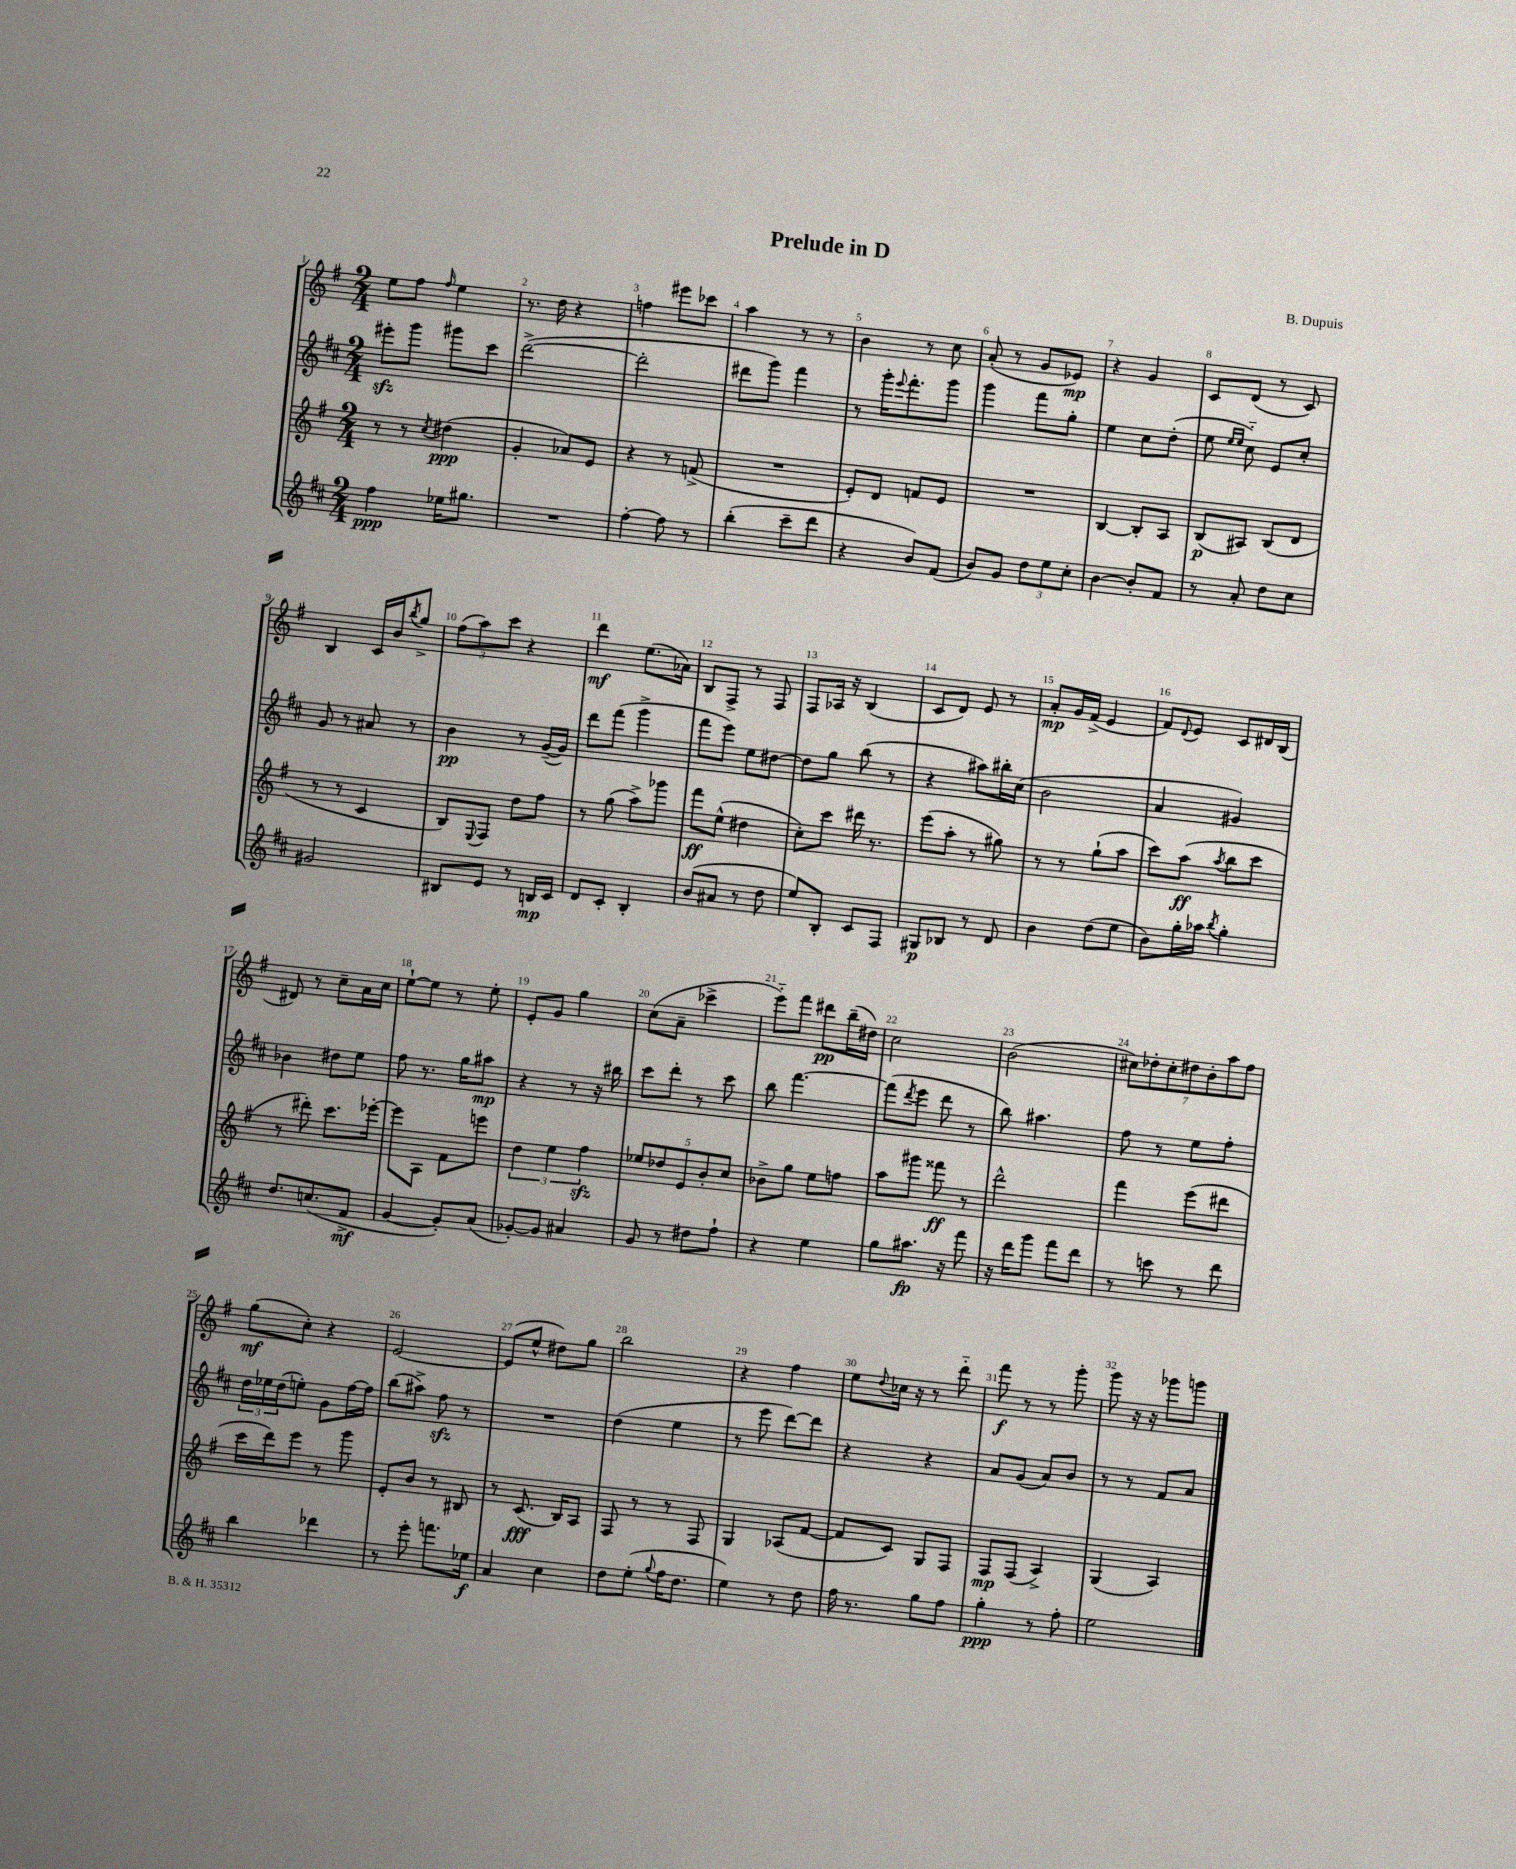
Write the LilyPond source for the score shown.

\header { title = "Prelude in D" composer = "B. Dupuis" }
<<
\new StaffGroup <<
\new Staff = "s0" {
    \clef treble \key g \major \numericTimeSignature \time 2/4
    e''8 fis''8 \grace { fis''16 } e''4 |
    r8. d''16 r4 |
    f''4 eis'''8 ces'''8 |
    a''4 r8 r8 |
    b'4 r8 c''8 |
    a'8-.( r8 g'8 ees'8\mp) |
    r4 g'4 |
    c'8 d'8( r8 c'8) |
    b4 c'16 b'16 \acciaccatura { b''8 } g''8-> |
    \tuplet 3/2 { fis''8( a''8) c'''8 } r4 |
    d'''4\mf e''8.( aes'16) |
    b8 fis8-> r8 fis8 |
    fis8 aes16 r16 b4( |
    c'8 d'8) e'8 r8 |
    a'8-.\mp g'16 fis'16->( e'4 |
    fis'8) \appoggiatura { d'8 } e'8 c'8 dis'16 b16( |
    dis'8) r8 c''8-- a'16 c''16 |
    e''8~-! e''8 r8 e''8-. |
    e'8-. g'8 g''4 |
    c''8( a'8-- ces'''4-> |
    e'''8-_) fis'''8 dis'''8\pp b''16--( dis''16) |
    c''2 |
    b'2( |
    \tuplet 7/4 { cis''8) des''8-. cis''8-. dis''8 b'8-. a''8 fis''8 } |
    g''8\mf( c''8-.) r4 |
    e'2~ |
    e'8( e''8-^ dis''8) g''8 |
    b''2 |
    r4 fis''4 |
    e''8 \appoggiatura { d''8 } ces''16 r16 r8 d'''8-_ |
    fis'''8\f r8 r8 g'''8-. |
    g'''8 r16 r16 ges'''8 g'''8 \bar "|." |
}
\new Staff = "s1" {
    \clef treble \key d \major \numericTimeSignature \time 2/4
    eis'''8-.\sfz g'''8 gis'''8 cis'''8 |
    d'''2~->( |
    d'''2-. |
    dis'''8 g'''8) fis'''4 |
    r8 g'''16-. \appoggiatura { e'''8 } fis'''8.-. g'''8 |
    g'''4 fis'''8 g''8-. |
    e''4 cis''8 d''8-.( |
    e''8 \grace { e''16 e''16 } cis''8-_) e'8 cis''8-. |
    g'8 r8 ais'8 r8 |
    b'4\pp r8 g'16~--( g'16) |
    d'''8 fis'''8( g'''4-> |
    fis'''8 e'''8) e''8 dis''8~ |
    dis''8 g''8 b''8( r8 |
    r4 ais''8) bis''16-. cis''16( |
    b'2 |
    a'4 gis'4) |
    bes'4 dis''8 e''8 |
    fis''8 r8. g''16 ais''8\mp |
    r4 r8 r16 bis''16 |
    cis'''8 d'''8-. r8 cis'''8 |
    b''8 fis'''4.~ |
    fis'''8( \acciaccatura { d'''8 } e'''8 d'''8 r8 |
    b''8) ais''4. |
    fis''8 r8 e''8 fis''8-. |
    \tuplet 3/2 { d''16 ees''16 d''16( } e''8-.) g'8 fis''16~ fis''16 |
    b''8( ais''8->) fis''8\sfz r8 |
    R2 |
    d''4( e''4 |
    r8 e'''8 d'''8~) d'''8 |
    r4 r4 |
    a'8 g'8( a'8) b'8 |
    r8 r8 fis'8 a'8 \bar "|." |
}
\new Staff = "s2" {
    \clef treble \key g \major \numericTimeSignature \time 2/4
    r8 r8 \acciaccatura { c''8 } dis''4\ppp( |
    g'4-. aes'8) e'8 |
    r4 r8 f'8->( |
    R2 |
    e'8-.) d'8 f'8 e'8 |
    R2 |
    b4~ b8-. a8 |
    b8\p( ais8) b8( d'8 |
    r8 r8 c'4 |
    b8) \appoggiatura { e8 } fis8 d''8 fis''8 |
    r8 g''8( a''8->) ges'''8 |
    fis'''8\ff e''8-^( dis''4 |
    c''8-.) c'''8 dis'''16 r8. |
    e'''8( a''8-. r8 gis''8) |
    r8 r8 g''8-!( a''8 |
    c'''8) a''8\ff( \acciaccatura { a''8 } b''8 c'''8 |
    r8 dis'''8-.) c'''8. ees'''16~-. |
    ees'''8 a8 fis'8 e'''8 |
    \tuplet 3/2 { d''4 e''4 fis''4\sfz } |
    \tuplet 5/4 { ees''8 des''8 e'8 b'8-. c''8 } |
    bes'8-> g''8 e''8 f''8 |
    a''8 gis'''8 fisis'''8\ff r8 |
    d'''2-^ |
    fis'''4 e'''8( dis'''8 |
    c'''16 d'''16) e'''8 r8 g'''8 |
    e'8-. b'8 r8 bis8 |
    r8 c'8.\fff( b16) a8 |
    fis8 r8 r8 fis8 |
    g4 aes8( fis'8~ |
    fis'8 c'8) g8 fis8 |
    fis8\mp fis8( a4->) |
    g4( a4) \bar "|." |
}
\new Staff = "s3" {
    \clef treble \key d \major \numericTimeSignature \time 2/4
    fis''4\ppp ees''16 gis''8. |
    R2 |
    fis''4~-. fis''8 r8 |
    b''4-.( cis'''8-- d'''8 |
    r4 b'8) fis'8( |
    b'8) g'8 \tuplet 3/2 { d''8 e''8 cis''8-. } |
    b'4~ b'8-. fis'8 |
    r8 a'8-. d''8 cis''8 |
    gis'2 |
    bis8 e'8 r8 b16\mp cis'16 |
    d'8 cis'8-. b4-. |
    b'8( ais'8 r8 d''8 |
    e''8) b8-. cis'8 fis8 |
    gis8\p bes8 r8 d'8 |
    b'4 d''8( e''8 |
    b'8) g''16-. aes''16 \acciaccatura { b''8 } g''4-. |
    d''8. c''8.( fis'8->\mf |
    g'4~ g'8-.) a'8( |
    ges'8~-.) ges'8 ais'4 |
    g'8 r8 dis''8 fis''8-! |
    r4 e''4 |
    g''8 ais''8.\fp r16 fis'''8 |
    r16 d'''16 g'''8 fis'''8 d'''8 |
    r8 c'''8 r8 d'''8 |
    b''4 des'''4 |
    r8 e'''8-. f'''8. ees''16\f |
    a'4 cis''4 |
    d''8 e''8-.( \appoggiatura { g''8 } fis''16 d''8. |
    e''4) r8 d''8 |
    fis''16 r8. g''8 fis''8 |
    g''4-.\ppp r8 fis''8-. |
    e''2 \bar "|." |
}
>>
>>
\layout { \context { \Score \override BarNumber.break-visibility = ##(#f #t #t) barNumberVisibility = #all-bar-numbers-visible } }
